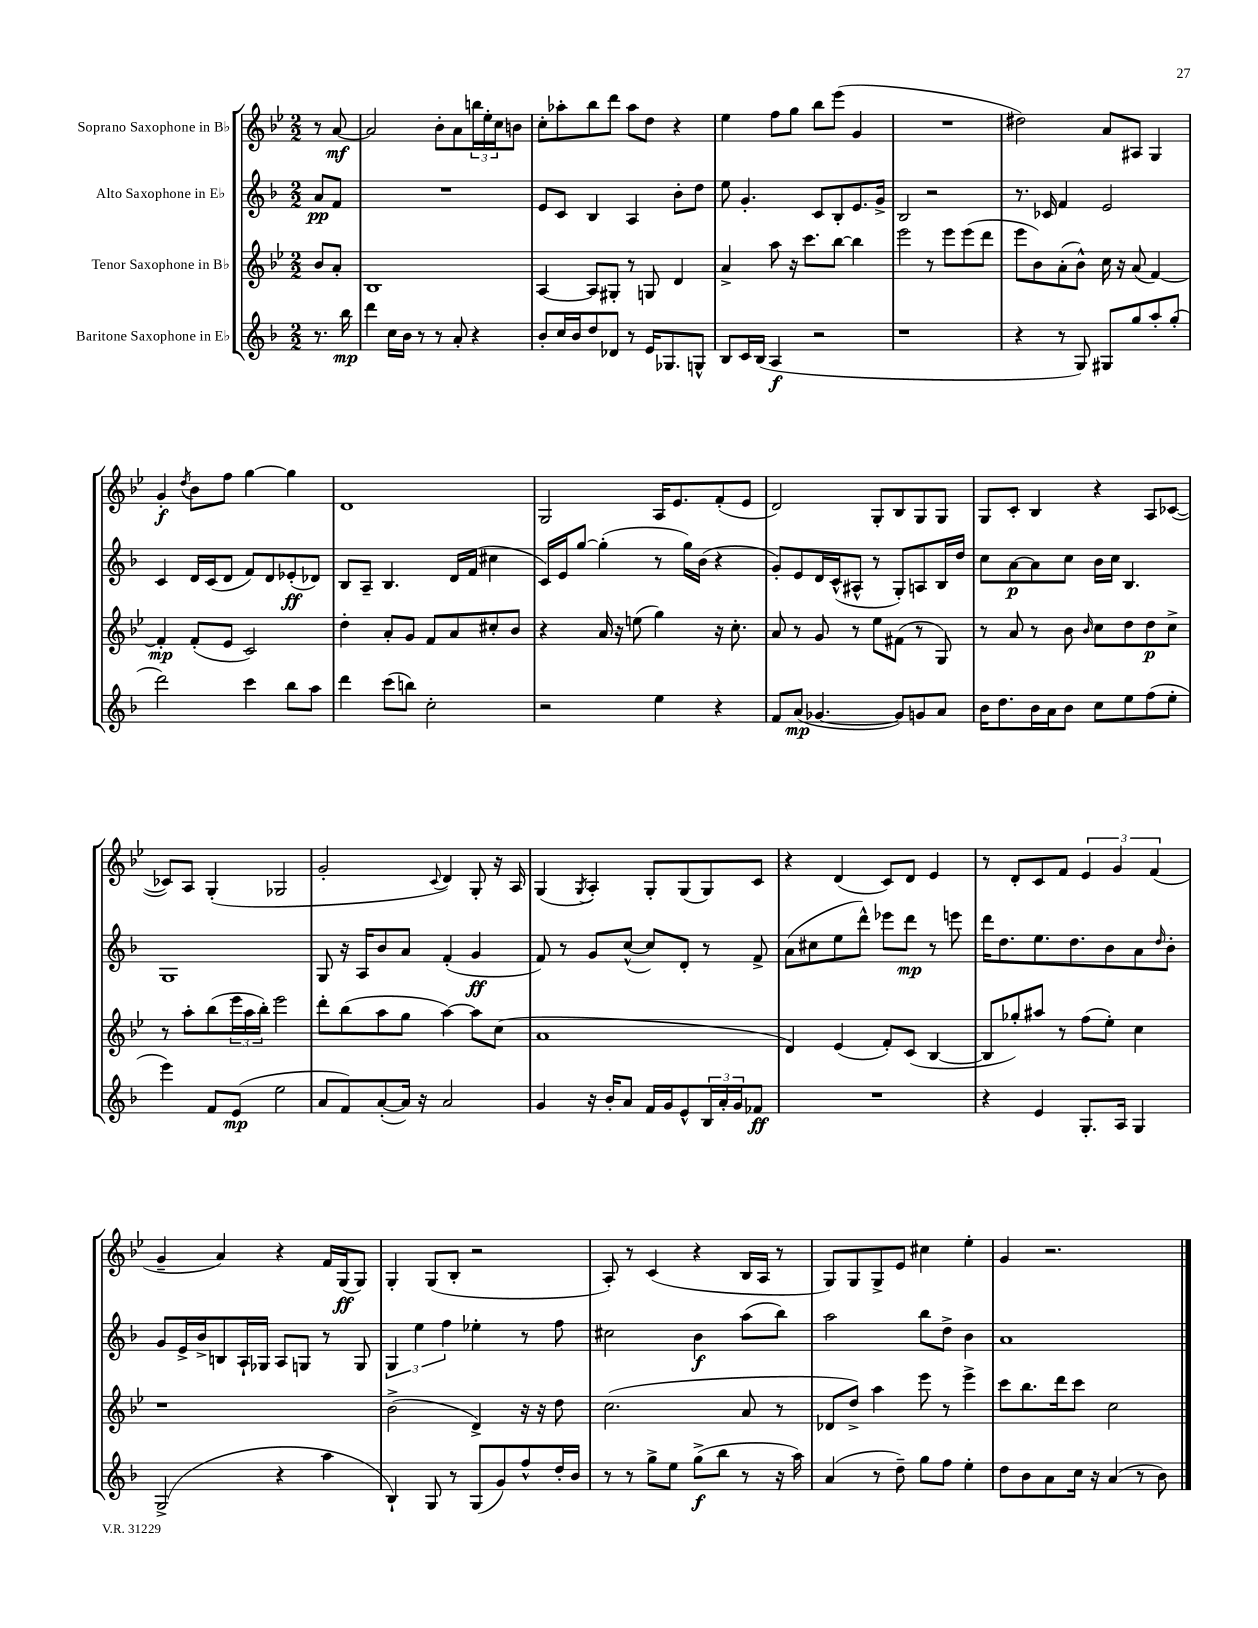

**kern	**kern	**kern	**kern
*staff4	*staff3	*staff2	*staff1
*clefG2	*clefG2	*clefG2	*clefG2
*k[b-]	*k[b-e-]	*k[b-]	*k[b-e-]
*M2/2	*M2/2	*M2/2	*M2/2
8.r	8b-	8a	8r
.	8a'	8f	[8a
16bb-	.	.	.
=	=	=	=
4ddd	1B-	1r	2a]
16cc	.	.	.
16b-	.	.	.
8r	.	.	.
8r	.	.	8b-'
8a'	.	.	8a
4r	.	.	24bb
.	.	.	24ee-'
.	.	.	24cc
.	.	.	8b
=	=	=	=
8b-'	[4A	8e	8cc'
16cc	.	8c	8aa-'
16b-	.	.	.
8dd	8A]	4B-	8bb-
8d-	8G#'	.	8ddd
8r	8r	4A	8aa-
16e	8G	.	8dd
8.G-	.	.	.
.	4d	8b-'	4r
8G^^	.	8dd	.
=	=	=	=
8B-	4a^	8ee	4ee-
16c	.	4.g'	.
(16B-	.	.	.
4A	8aa	.	8ff
.	16r	.	8gg
.	8.ccc	.	.
2r	.	8c	8bb-
.	[8bb-	8B-'	(8eee-
.	4bb-]	8.e	4g
.	.	16g^	.
=	=	=	=
1r	2eee-	2B-	1r
.	8r	2r	.
.	8eee-	.	.
.	(8eee-	.	.
.	8ddd	.	.
=	=	=	=
4r	8eee-	8.r	2dd#)
.	8b-)	.	.
.	.	16c-	.
8r	(8a'	4f	.
8G)	8b-^^)	.	.
8G#	16cc	2e	8a
.	16r	.	.
8gg	(8a	.	8A#
8aa'	[4f)	.	4G
(8gg'	.	.	.
=	=	=	=
2ddd)	4f']	4c	4g'
.	.	.	8qdd
.	(8f'	16d	8b-
.	.	(16c	.
.	8e-	8d	8ff
4ccc	2c)	8f)	[4gg
.	.	8d	.
8bb-	.	(8e-'	4gg]
8aa	.	8d-)	.
=	=	=	=
4ddd	4dd'	8B-	1d
.	.	8A~	.
(8ccc	8a'	4.B-	.
8bb)	8g	.	.
2cc'	8f	.	.
.	8a	16d	.
.	.	(16f	.
.	8cc#'	4cc#	.
.	8b-	.	.
=	=	=	=
2r	4r	16c)	2G
.	.	16e	.
.	.	[8gg	.
.	16a	(4gg']	.
.	16r	.	.
.	(8ee	.	.
4ee	4gg)	8r	16A
.	.	.	8.e-
.	.	16gg)	.
.	.	(16b-	.
4r	16r	4r	(8f'
.	8.cc'	.	.
.	.	.	8e-
=	=	=	=
8f	8a	8g')	2d)
(8a	8r	8e	.
[4.g-	8g	16d	.
.	.	(16c^^	.
.	8r	8A#^^	.
.	8ee-	8r	8G'
8g-])	(8f#	8G')	8B-
8g	8r	8A	8G
8a	8G)	16B-	8G
.	.	16dd	.
=	=	=	=
16b-	8r	8cc	8G
8.dd	.	.	.
.	8a	[8a	8c'
16b-	8r	8a]	4B-
16a	.	.	.
8b-	8b-	8cc	.
.	16qqb-	.	.
8cc	8cc	16b-	4r
.	.	16cc	.
8ee	8dd	4.B-	.
(8ff	8dd	.	8A
8ee'	8cc^	.	([8c-
=	=	=	=
4eee)	8r	1G	8c-])
.	8aa'	.	8A
8f	(8bb-	.	(4G'
(8e	24eee-	.	.
.	24aa	.	.
.	24bb-')	.	.
2ee	2eee-	.	2G-
=	=	=	=
8a	8ddd'	8G	2g'
8f)	(8bb-	16r	.
.	.	16A	.
([8a'	8aa	8b-	.
16a])	8gg	8a	.
16r	.	.	.
.	.	.	8qqc
2a	[4aa)	(4f'	4d)
.	8aa]	4g	8G'
.	(8cc	.	16r
.	.	.	16A
=	=	=	=
4g	1a	8f)	(4G
.	.	8r	.
.	.	.	8qG
16r	.	8g	4A')
16b-'	.	.	.
8a	.	([8cc^^	.
16f	.	8cc])	8G'
16g	.	.	.
8e^^	.	8d'	(8G
24B-	.	8r	8G)
24a'	.	.	.
24g	.	.	.
8f-	.	8f^	8c
=	=	=	=
1r	4d)	(8a	4r
.	.	8cc#	.
.	(4e-	8ee	(4d
.	.	8ddd^^)	.
.	8f')	8eee-	8c)
.	(8c	8ddd	8d
.	[4B-	8r	4e-
.	.	8eee	.
=	=	=	=
4r	8B-]	16ddd	8r
.	.	8.dd	.
.	8gg-')	.	8d'
4e	8aa#	8.ee	8c
.	8r	.	8f
.	.	8.dd	.
8.G'	(8ff	.	6e-
.	8ee-')	8b-	.
.	.	.	6g
16A	.	.	.
4G	4cc	8a	.
.	.	.	(6f
.	.	16qqdd	.
.	.	8b-'	.
=	=	=	=
(2G^	1r	8g	4g~
.	.	16e^	.
.	.	16b-^	.
.	.	8B	4a)
.	.	16A`	.
.	.	16G-	.
4r	.	8A	4r
.	.	8G	.
4aa	.	8r	16f
.	.	.	(16G
.	.	8G	8G)
=	=	=	=
4B-`)	(2b-^	6G	4G'
.	.	6ee	.
8G	.	.	(8G
.	.	6ff	.
8r	.	.	8B-'
(8G	4d^)	4ee-'	2r
8g)	.	.	.
8ff^^	16r	8r	.
.	16r	.	.
16dd'	8dd	8ff	.
16b-	.	.	.
=	=	=	=
8r	(2.cc	2cc#	8A')
8r	.	.	8r
8gg^	.	.	(4c
8ee	.	.	.
(8gg^	.	4b-	4r
8bb-	.	.	.
8r	8a	(8aa	16B-
.	.	.	16A
16r	8r	8bb-)	8r
16aa)	.	.	.
=	=	=	=
(4a	8d-	2aa	8G)
.	8dd^)	.	8G
8r	4aa	.	8G^
8dd~)	.	.	8e-
8gg	8eee-	8bb-	4cc#
8ff	8r	8dd^	.
4ee'	4eee-^	4b-	4ee-'
=	=	=	=
8dd	8ccc	1a	4g
8b-	8.bb-	.	.
8a	.	.	2.r
.	16ddd	.	.
16cc	8ccc	.	.
16r	.	.	.
(4a	2cc	.	.
8r	.	.	.
8b-)	.	.	.
==	==	==	==
*-	*-	*-	*-
